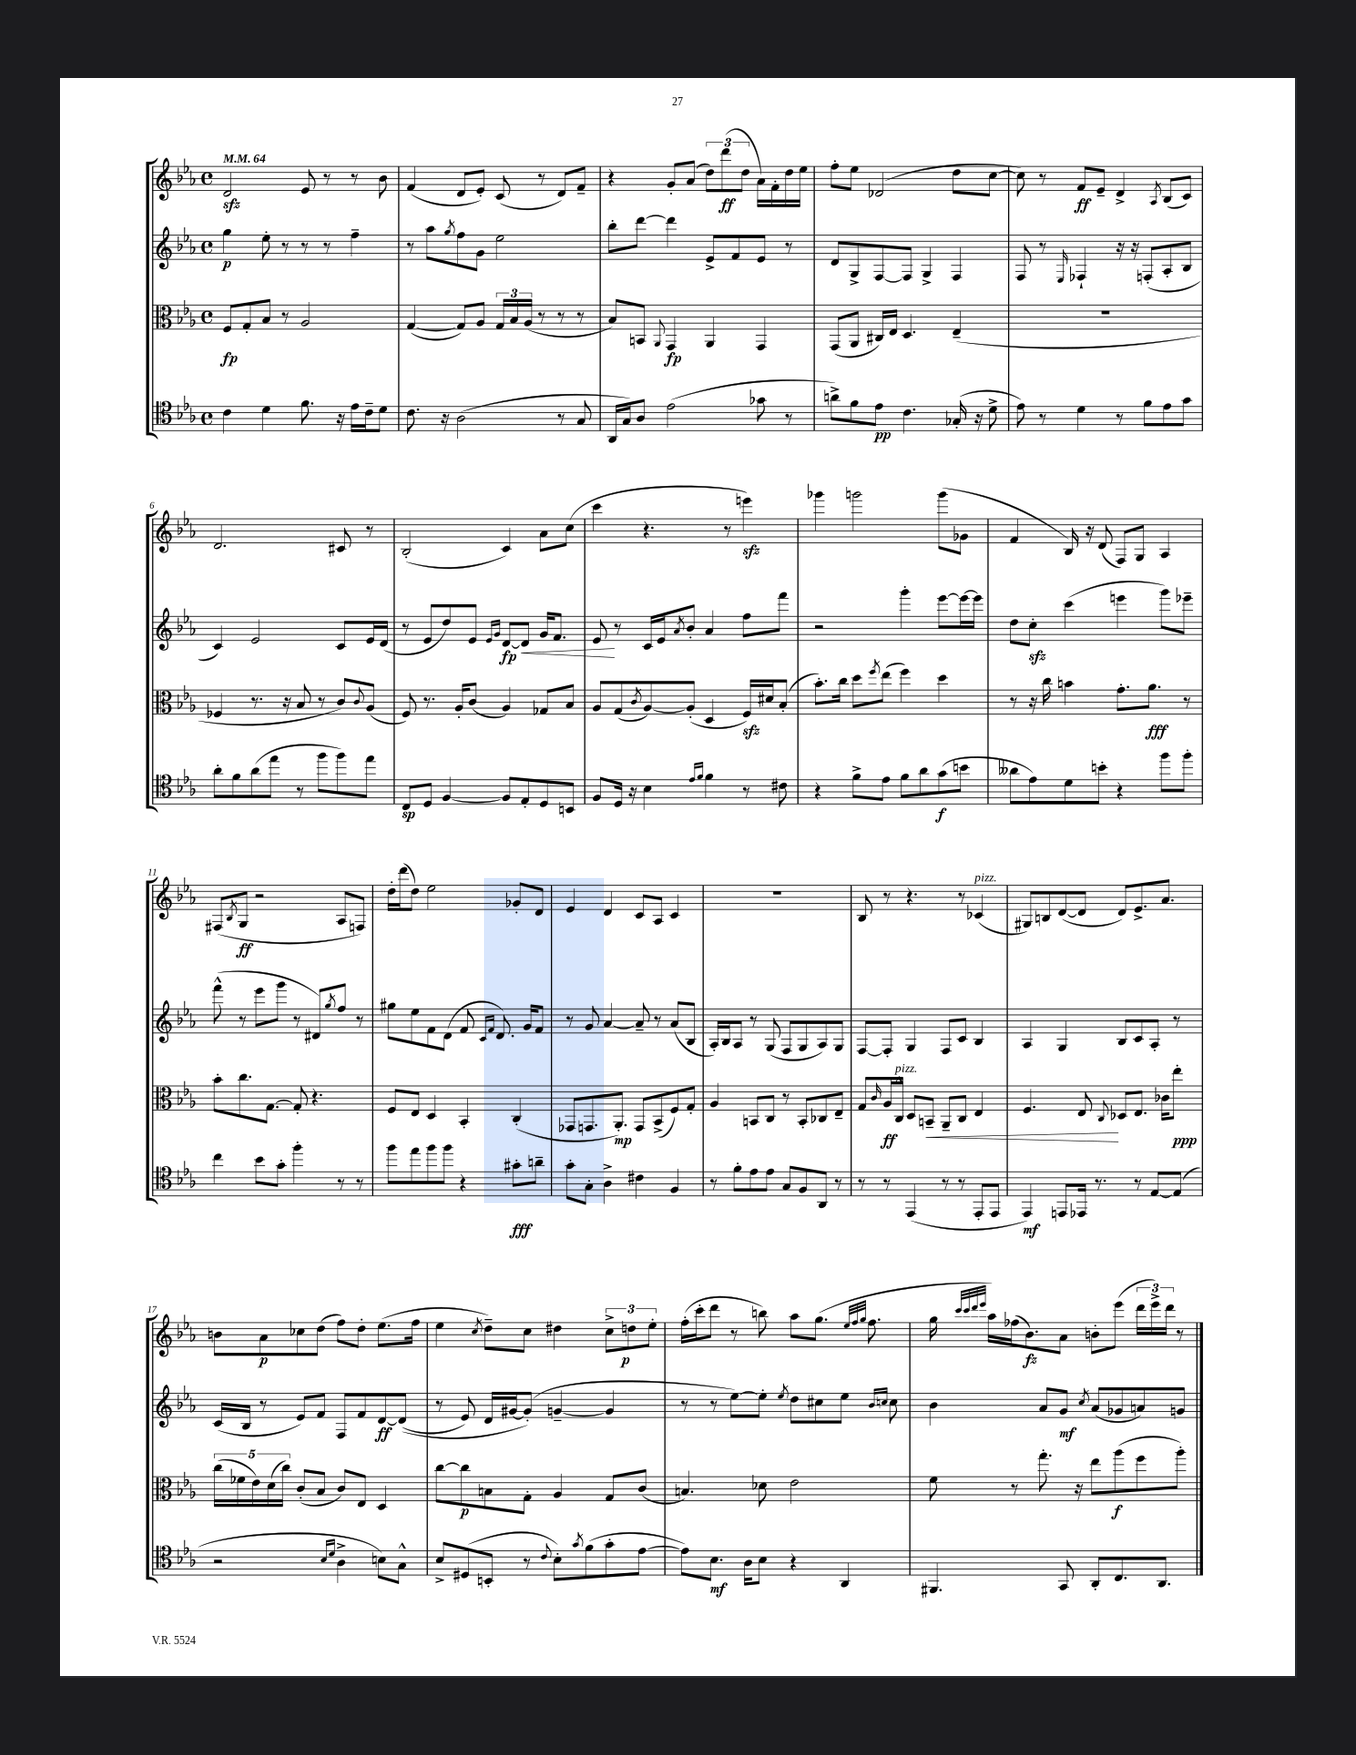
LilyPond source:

<<
\new StaffGroup <<
\new Staff = "s0" {
    \clef treble \key ees \major \defaultTimeSignature \time 4/4 \tempo 4 = 64
    d'2\sfz ees'8 r8 r8 bes'8 |
    f'4( d'8 ees'8-.) c'8( r8 d'8) f'8-- |
    r4 g'8-. aes'8( \tuplet 3/2 { d''8) d'''8\ff( d''8 } aes'16) f'16-. d''16 ees''16 |
    f''8-. ees''8 des'2( d''8 c''8~ |
    c''8) r8 f'8\ff ees'8-- d'4-> \acciaccatura { aes8 } bes8( c'8) |
    d'2. cis'8 r8 |
    bes2-.( c'4) aes'8 c''8( |
    c'''4 r4. r8 e'''4\sfz) |
    ges'''4 g'''2 g'''8( ges'8 |
    f'4 bes16) r16 d'8( f8) g8 aes4 |
    fis8( \acciaccatura { bes8 } g8\ff r2 aes8 f8) |
    d''16-. d'''16( d''8) ees''2 ges'8-. d'8 |
    ees'4 d'4 c'8 aes8 c'4 |
    R1 |
    bes8 r8 r4. r8 ces'4^\markup { \italic "pizz." }( |
    gis8) b8 d'8~( d'8 d'8) ees'8.-> aes'8. |
    b'8 aes'8\p ces''8 d''8( f''8) d''8-. ees''8.( f''16 |
    ees''4 \acciaccatura { c''8 } d''8--) c''8 dis''4 \tuplet 3/2 { c''8-> d''8\p ees''8-. } |
    f''16-.( c'''16-. d'''8 r8 b''8) aes''8 g''8.( \grace { ees''32 f''32 g''32 } f''8. |
    g''16 \grace { c'''32 c'''32 d'''32 ees'''32 } aes''16) fes''16( bes'8.\fz) aes'8 b'8-. ees'''8( \tuplet 3/2 { d'''16 ees'''16->) d'''16 } r8 \bar "|." |
}
\new Staff = "s1" {
    \clef treble \key ees \major \defaultTimeSignature \time 4/4
    g''4\p ees''8-. r8 r8 r8 f''4-- |
    r8 aes''8 \acciaccatura { g''8 } f''8 g'8 ees''2 |
    bes''8-. d'''8~ d'''4 ees'8-> f'8 ees'8 r8 |
    d'8 g8-> f8~ f8 g4-> f4 |
    f8 r8 \grace { ees16 } fes4-! r16 r16 f8-.( aes8-. bes8 |
    c'4) ees'2 c'8 ees'16 d'16( |
    r8 ees'8 d''8) ees'8 \grace { ees'16 g'16 } d'8~\fp d'8\< g'16 f'8. |
    ees'8\! r8 c'16 ees'16 \acciaccatura { aes'8 } bes'8-. aes'4 f''8 f'''8 |
    r2 g'''4-. ees'''8~ ees'''16~ ees'''16 |
    d''8 c''8-.\sfz c'''4( e'''4 g'''8) ees'''8-- |
    f'''8-^( r8 ees'''8 g'''8 r8 dis'8) \acciaccatura { g''8 } f''8 r8 |
    gis''8 ees''8 f'8 d'8( f'8 \grace { c'16 f'16 } d'8.) g'16 f'8 |
    r8 g'8 aes'4~ aes'8-- r8 aes'8( bes8 |
    aes16-.) bes16 aes8 r8 g8( f8 g8 aes8) g8 |
    f8~ f8-. g4 f8 c'8 bes4 |
    aes4 g4 bes8 c'8 aes8-. r8 |
    c'16( bes16 r8 ees'8) f'8 f8 f'8 d'8~\ff d'8(\( |
    r8 ees'8) d'16 gis'16~ gis'8-.(\) g'4~-- g'4 |
    r8 r8 ees''8~) ees''8-. \acciaccatura { ees''8 } d''8 cis''8 ees''8 \grace { bes'16 c''16 } c''8 |
    bes'4 aes'8 g'8\mf \acciaccatura { c''8 } aes'8( ges'8 a'8) g'8 \bar "|." |
}
\new Staff = "s2" {
    \clef alto \key ees \major \defaultTimeSignature \time 4/4
    f8\fp g8-. bes8 r8 aes2 |
    g4~( g8) aes8 \tuplet 3/2 { g16 bes16 aes16( } r8 r8 r8 |
    bes8) b,8 \appoggiatura { aes,8 } g,4\fp aes,4 g,4 |
    g,8( aes,8 cis16) ees16 d4. ees4--( |
    R1 |
    fes4 r8. r16 bes8 r8 c'8) \appoggiatura { c'8 } aes8( |
    f8) r8. aes16-. c'8( aes4) ges8 bes8 |
    aes8 g8( \acciaccatura { c'8 } aes8~) aes8-.( d4 f16\sfz) dis'16 bes8-.( |
    bes'8.-.) c''16 d''8 \acciaccatura { f''8 } ees''8( f''4) d''4 |
    r8 r16 c''16 b'4 g'8.-. aes'8.\fff r8 |
    bes'8-. c''8. g8.~ g8-. r4. |
    f8 ees8 d4 bes,4-. c4-.( |
    ges,8 g,8. aes,8.-.\mp) g,8 bes,8->( f8) g8-. |
    aes4 b,8 c8 r8 b,8-. ces8 ees8-- |
    g8 \grace { c'16 } aes16\ff c16-^^\markup { \italic "pizz." } d8 b,8--\< aes,8-- c8 ees4 |
    f4. ees8\! \appoggiatura { c8 } des8 ees8. ces'16 ees''8-.\ppp |
    \tuplet 5/4 { c''16( fes'16 ees'16) d'16( c''16) } c'8-.( bes8 c'8) ees8 d4 |
    c''8~ c''8\p b8 g8-. aes4 g8 c'8( |
    b4.) des'8 ees'2 |
    f'8 r8 g''8.-. r16 ees''8 aes''8\f( f''8 aes''8-.) \bar "|." |
}
\new Staff = "s3" {
    \clef tenor \key ees \major \defaultTimeSignature \time 4/4
    c'4 d'4 f'8. r16 ees'16 c'16-- d'8 |
    c'8. r16 aes2( r8 g8 |
    aes,16 g16) aes8 ees'2( ges'8 r8 |
    a'8->) f'8 ees'8\pp c'4. ges16-.( r16 d'8-> |
    ees'8) r8 d'4 r8 f'8 ees'8 g'8 |
    aes'8-. f'8 aes'8( ees''8 r8 f''8 f''8) ees''8 |
    c8\sp d8 f4~ f8 ees8-. d8 b,8 |
    f8 d16 r16 bes4 \grace { ees'16 f'16 } f'4 r8 cis'8 |
    r4 f'8-> ees'8 f'8 aes'8 g'8\f( b'8 |
    aeses'8 ees'8) d'8 b'8-. r4 f''8 f''8-. |
    c''4 bes'8 g'8-. f''4-. r8 r8 |
    f''8 ees''8 f''8 f''8 r4 gis'8-.\fff a'8-- |
    g'8-. g8-. aes4-> cis'4 f4 |
    r8 f'8-. ees'8 ees'8 g8 f8 aes,8 r8 |
    r8 r8 ees,4( r8 r8 ees,8-. ees,8 |
    ees,4\mf) e,8 ees,16 r8. r8 ees8~ ees8( |
    r2 \grace { bes16 d'16 } aes4-> b8) g8-^ |
    bes8-> dis8( b,8-. r8 \appoggiatura { c'8 } bes8-.) \acciaccatura { g'8 } f'8( g'8-. ees'8~ |
    ees'8) bes8.\mf aes16 bes8 r4 aes,4 |
    fis,4. g,8 aes,8-. c8. aes,8. \bar "|." |
}
>>
>>
